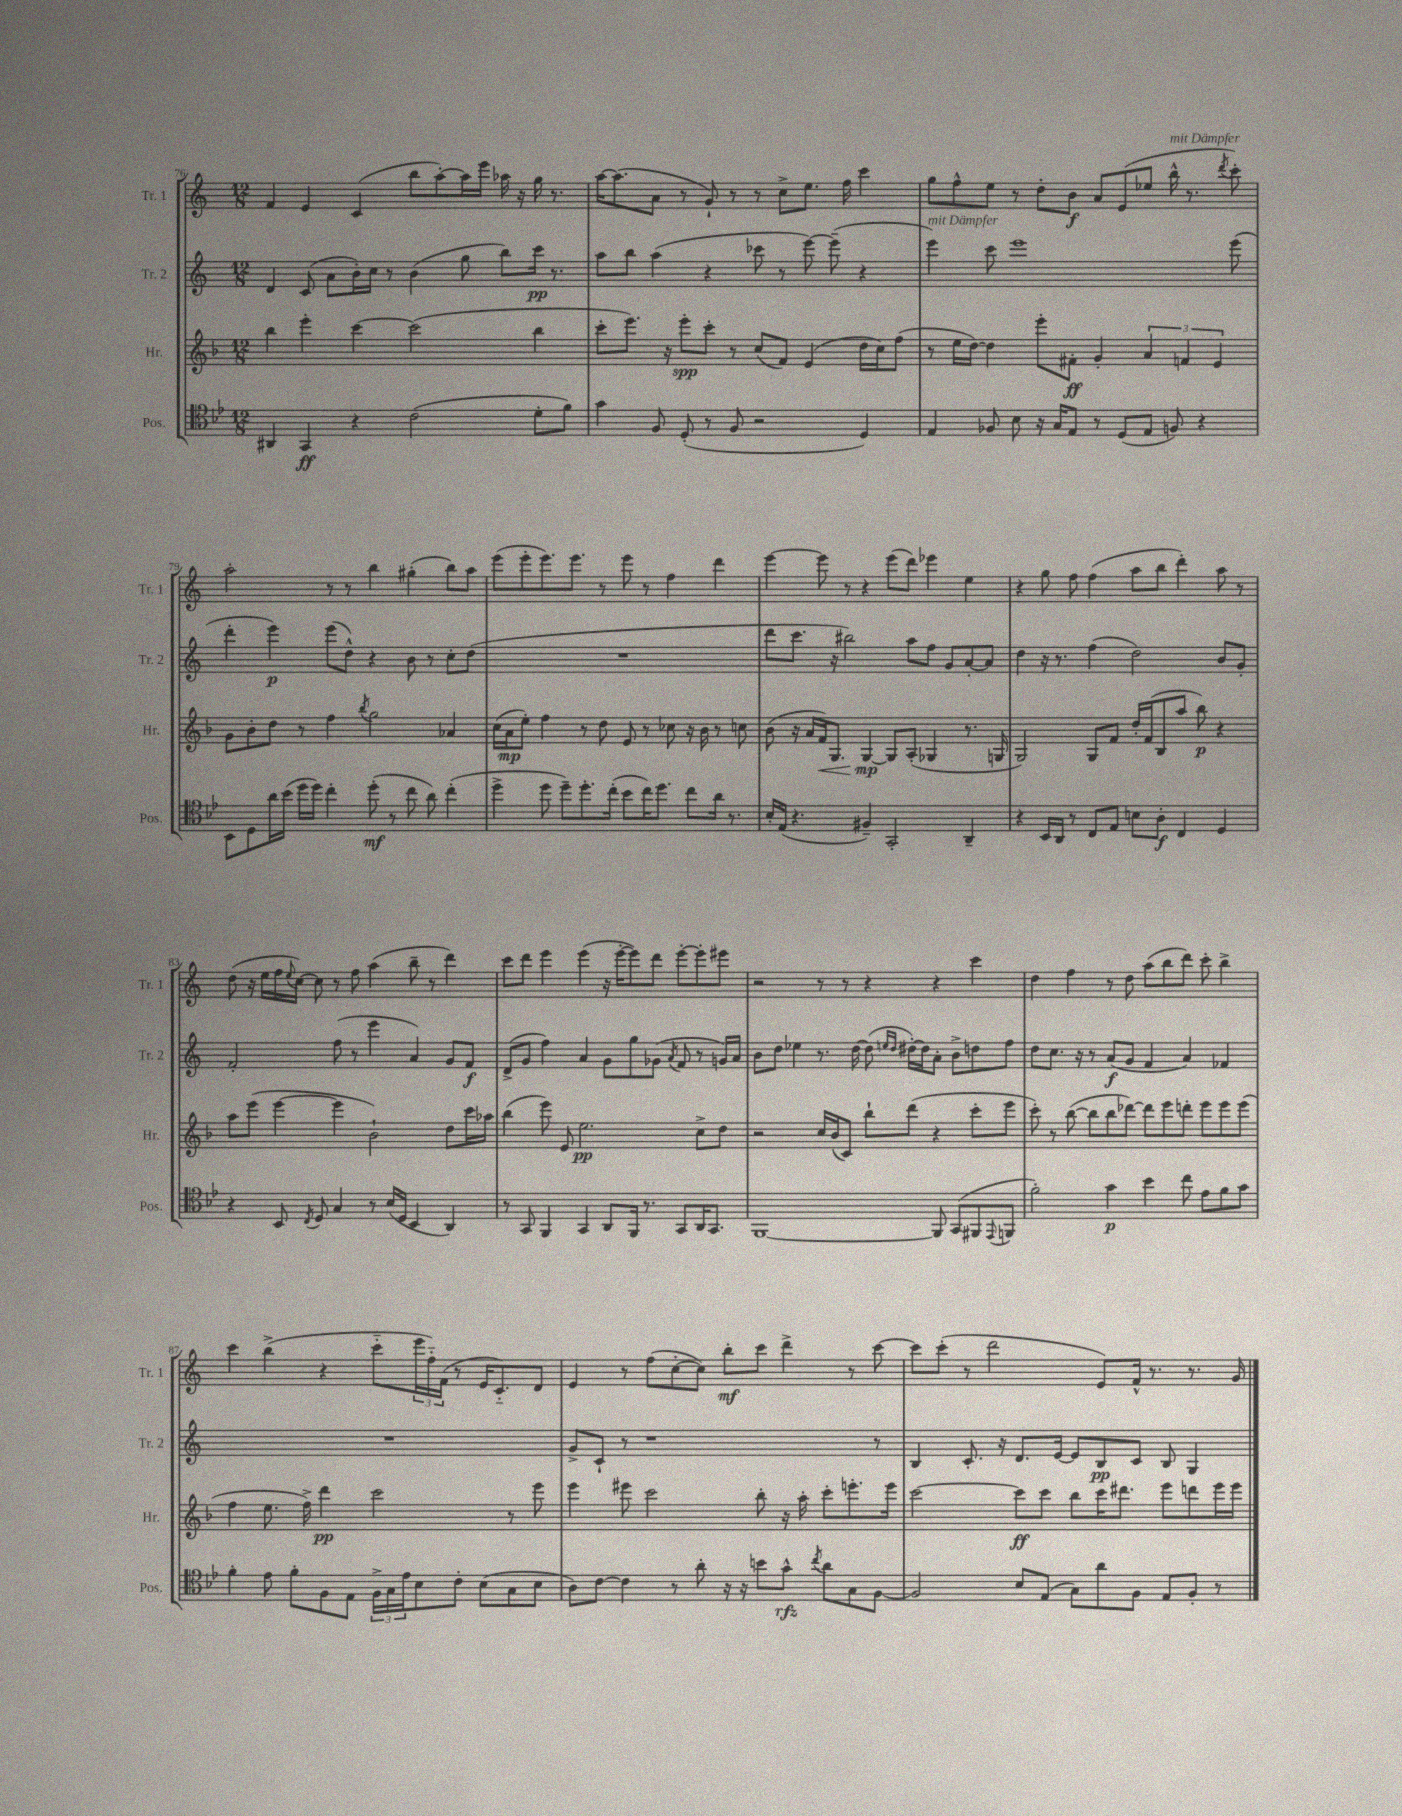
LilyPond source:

<<
\new StaffGroup <<
\new Staff = "s0" \with { instrumentName = "Tr. 1" shortInstrumentName = "Tr. 1" } {
    \clef treble \key c \major \numericTimeSignature \time 12/8
    f'4 e'4 c'4( b''8 a''8~-.) a''16 e'''16 aes''16 r16 g''16 r8. |
    a''16~ a''8.( a'8 r8 g'8-!) r8 r8 c''8-> e''8. f''16 c'''4 |
    g''8 f''8-^ e''8 r8 d''8-. b'8\f a'8 e'8( ees''8 b''16-^^\markup { \italic "mit Dämpfer" } r8. \acciaccatura { d'''8 } c'''8-.) |
    a''2-. r8 r8 b''4 gis''4-.( b''8) a''8 |
    e'''8( e'''8-. e'''8.) e'''8. r8 e'''8 r8 f''4 d'''4 |
    e'''4~ e'''8 r8 r4 e'''8( d'''8) ees'''4 e''4 |
    r4 g''8 f''8 f''4( a''8 b''8 d'''4-.) a''8 r8 |
    d''8( r16 e''16 f''16 \appoggiatura { e''8 } c''16~) c''8 r8 f''8 a''4( b''8-- r8 d'''4) |
    c'''8 d'''8 e'''4 e'''4( r16 e'''16~-. e'''8) d'''8 e'''8~-. e'''8-. eis'''8 |
    r2 r8 r8 r4 r4 c'''4 |
    d''4 f''4 r8 d''8 a''8( b''8 d'''8) c'''8-. b''4-> |
    c'''4 b''4->( r4 c'''8-_ \tuplet 3/2 { e'''16 f''16-_) f'16( } r8 e'16 c'8.-_) d'8 |
    e'4 r8 f''8( c''8~-. c''8) b''8-.\mf c'''8 d'''4-> r8 c'''8~ |
    c'''8 c'''8-.( r8 d'''2 e'8) f'16-^ r8. r8. g'16 \bar "|." |
}
\new Staff = "s1" \with { instrumentName = "Tr. 2" shortInstrumentName = "Tr. 2" } {
    \clef treble \key c \major \numericTimeSignature \time 12/8
    d'4 c'8( a'8 b'16-.) c''16 r8 b'4( g''8 b''8) c'''16\pp r8. |
    a''8 b''8 a''4( r4 ces'''8 r8 e'''8~) e'''8--( r4 |
    e'''4^\markup { \italic "mit Dämpfer" }) c'''8 e'''1 e'''8( |
    d'''4-. e'''4\p) e'''8( d''8-^) r4 b'8 r8 c''8-. d''8( |
    R1. |
    d'''8 c'''8. r16 bis''2) a''8 f''8 g'8 a'8~-. a'8 |
    d''4 r16 r8. f''4( d''2) b'8 g'8-. |
    f'2-. f''8( r8 e'''4 a'4) g'8 f'8\f |
    d'8->( g'8 f''4) a'4 g'8 g''8 ges'8( \acciaccatura { a'8 } f'8 r8 g'16) a'16 |
    b'8 d''8 ees''4 r8. d''16~ d''8( \grace { e''16 d''16 } dis''16~-.) dis''16 a'8-. b'8-> d''8 f''8 |
    d''8 c''8. r16 r8 a'8\f( g'8 f'4 a'4) fes'4 |
    R1. |
    g'8-> c'8-! r8 r1 r8 |
    b4 c'8.-. r16 d'8. e'16~ e'8 b8\pp c'8 b8 g4 \bar "|." |
}
\new Staff = "s2" \with { instrumentName = "Hr." shortInstrumentName = "Hr." } {
    \clef treble \key f \major \numericTimeSignature \time 12/8
    bes''4 e'''4-. c'''4~ c'''2( bes''4 |
    c'''8-. e'''8.) r16 e'''8-.\spp c'''8-. r8 c''8( f'8) e'4( d''16 c''16) f''8( |
    r8 e''16 d''16~) d''4 e'''8-. fis'8-.\ff g'4-. \tuplet 3/2 { a'4 f'4 e'4 } |
    g'8 bes'8-. d''8 r8 f''4 \acciaccatura { bes''8 } g''2 aes'4 |
    c''16( a'16\mp e''8-.) f''4 r8 d''8 e'8 r8 ces''8 r16 bes'16 r8 c''8 |
    bes'8( r16 a'16 f'16\<) g8. g4~\mp\! g8 a8-.( ges4 r8. g16 |
    g2) g8 f'8 d''16-. f'16( bes8 a''8 bes''8\p) r4 |
    a''8 e'''8( e'''4~ e'''4 bes'2-!) d''8 c'''16 aes''16 |
    bes''4( e'''8) e'8 e''2.\pp c''8-> d''8 |
    r2 c''16 bes'16( c'8) bes''8-! d'''8( r4 c'''8-. e'''8 |
    c'''8-.) r8 bes''8~( bes''8 bes''8 des'''8~) des'''8 e'''8 d'''8-. e'''8 e'''8 e'''8( |
    f''4 e''8. f''16->) d'''4\pp c'''2 r8 e'''8 |
    e'''4 eis'''8 c'''2 bes''8-. r16 a''16-. c'''8-. e'''8.-. e'''16 |
    c'''2~ c'''8\ff c'''8 bes''8 c'''16 dis'''8. e'''8 d'''8 e'''16 e'''16 \bar "|." |
}
\new Staff = "s3" \with { instrumentName = "Pos." shortInstrumentName = "Pos." } {
    \clef tenor \key bes \major \numericTimeSignature \time 12/8
    ais,4 g,4\ff r4 c'2( d'8-. f'8) |
    g'4 f8 d8-.( r8 f8 r2 d4) |
    ees4 fes8 bes8 r16 g16 ees8 r8 d8( ees8 f8) r4 |
    bes,8 d8 a'16 bes'16( d''16 d''16) c''4-. d''8-.\mf( r8 c''8 a'8) c''4-.( |
    d''4-> d''8 d''8--) d''8.-. c''16-.( bes'8 c''16) d''8. c''8 a'16 r8. |
    bes16-. ees16( r4. fis4--) g,2-. a,4-- |
    r4 bes,16 a,16 r8 c8 ees8 b8 a8-.\f c4 d4 |
    r4 bes,8 \acciaccatura { c8 } d8 g4 r8 bes16( d16 bes,4 a,4) |
    r8 g,8 f,4 g,4 a,8 f,16 r8. g,8 a,16 g,8. |
    f,1~ f,8 g,8( fis,8 \appoggiatura { ees,8 } f,8 |
    f'2-.) g'4\p bes'4 c''8 ees'8 f'8 g'8 |
    f'4-. ees'8 f'8-. f8 ees8 \tuplet 3/2 { f16-> g16 ees'16 } bes8 c'8-. bes8( g8 bes8 |
    a8) c'8~ c'4 r8 a'8-. r16 r16 b'8 g'8-^\rfz \acciaccatura { c''8 } a'8 g8 f8~ |
    f2 bes8 ees8( g8) a'8 f8 ees8 f8-. r8 \bar "|." |
}
>>
>>
\layout { \context { \Score currentBarNumber = #76 } }
